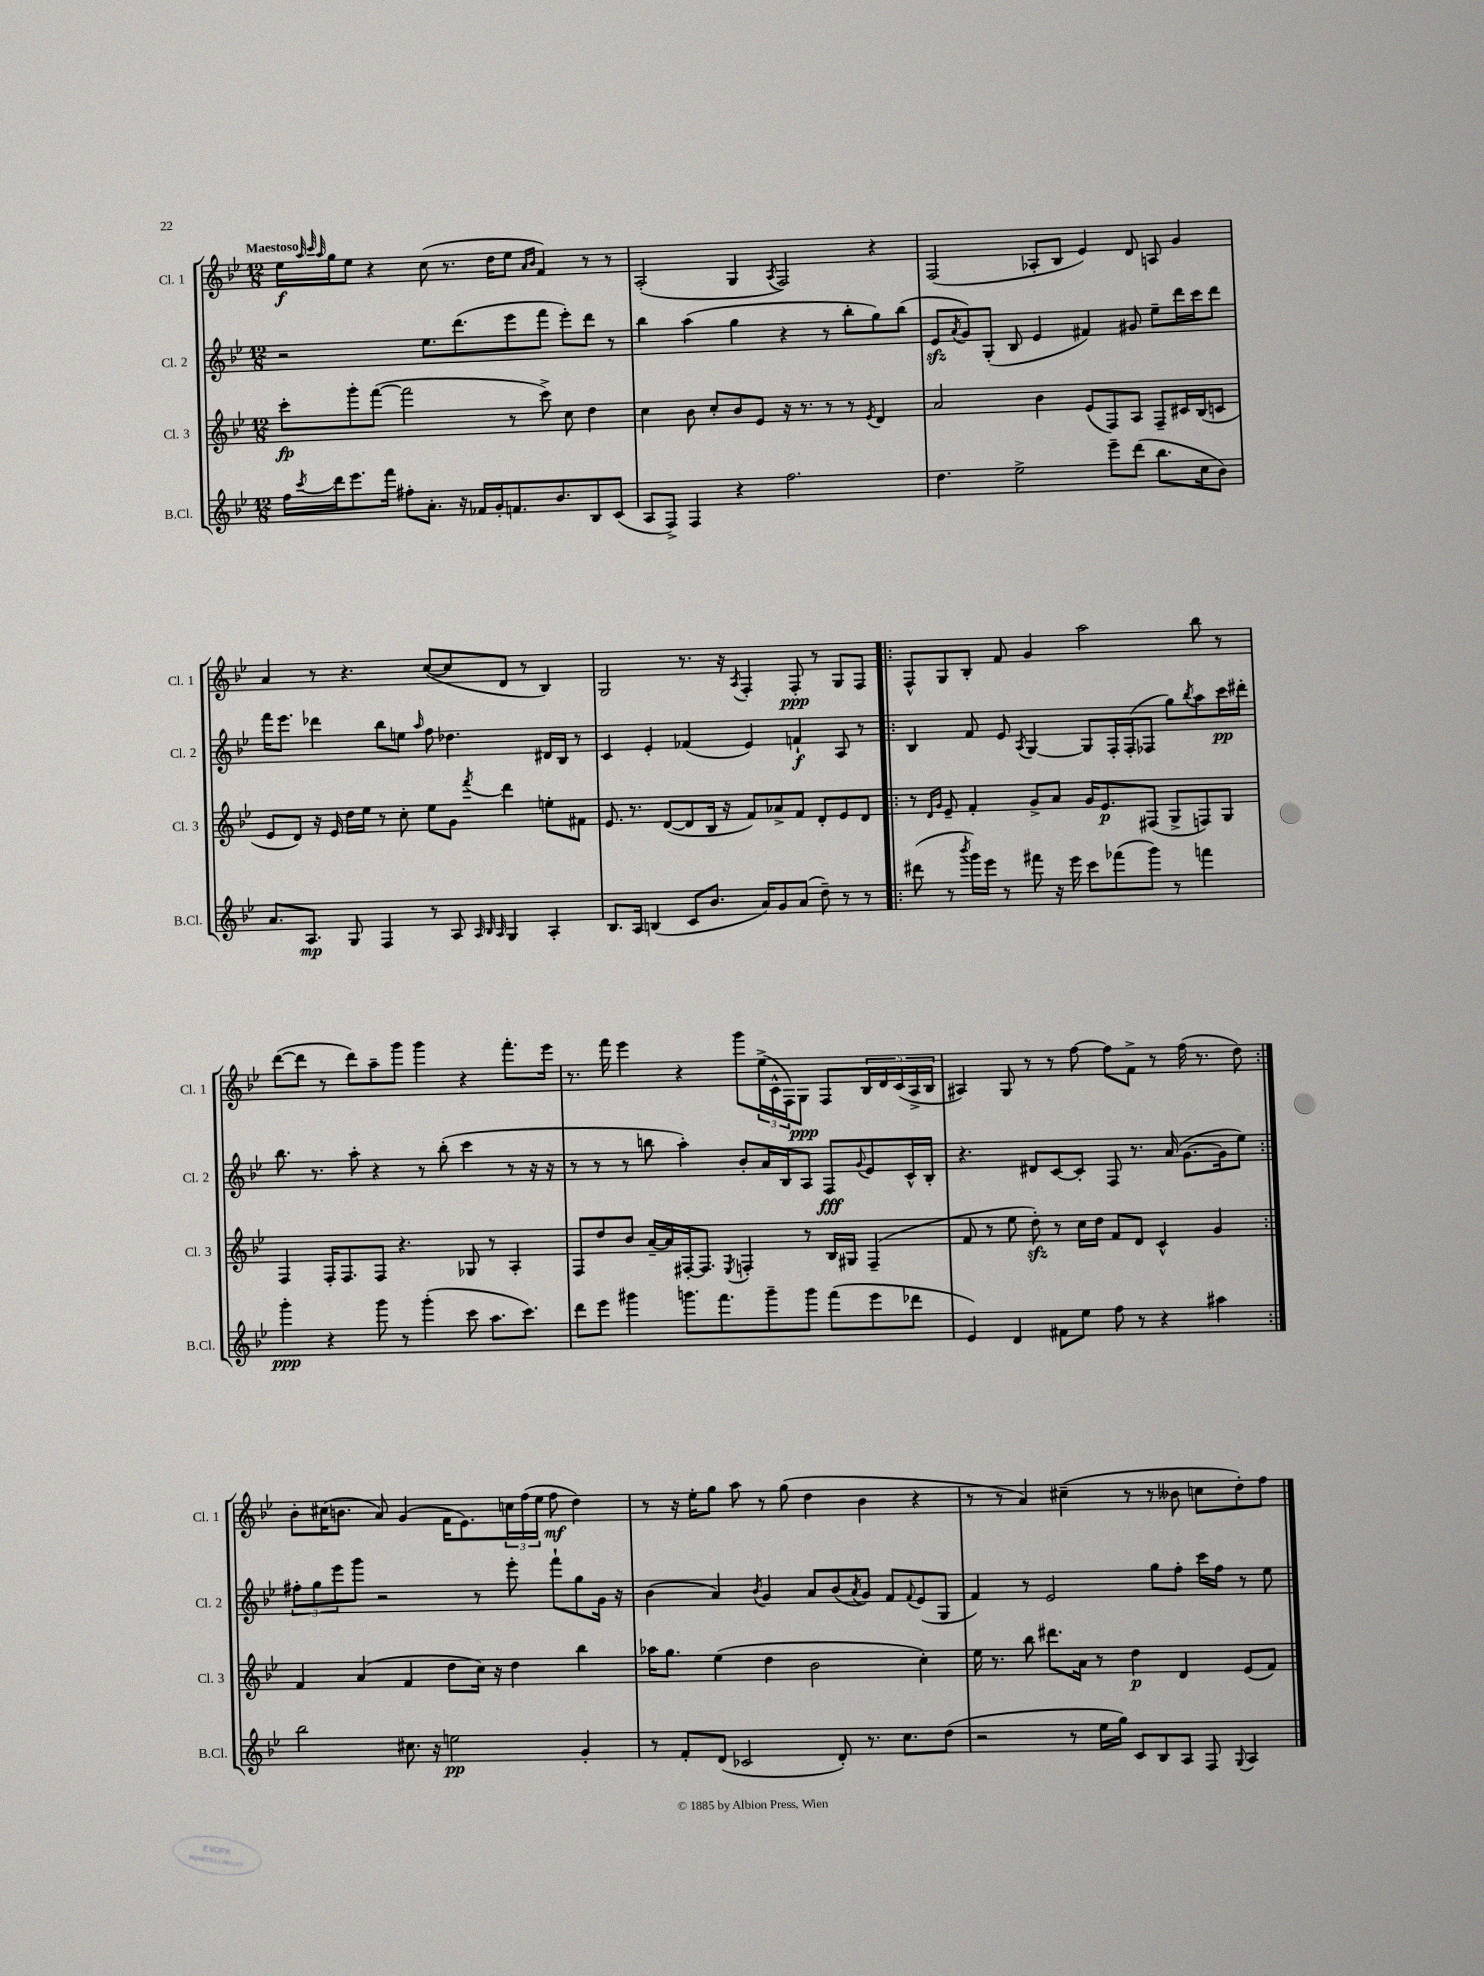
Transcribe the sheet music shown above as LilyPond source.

<<
\new StaffGroup <<
\new Staff = "s0" \with { instrumentName = "Cl. 1" shortInstrumentName = "Cl. 1" } {
    \clef treble \key bes \major \numericTimeSignature \time 12/8 \tempo "Maestoso"
    ees''16\f \grace { a''32 c'''32 a''32 } g''16 ees''8 r4 c''8( r8. d''16 ees''8 \grace { a'16 bes'16 } f'4) r8 r8 |
    a2-.( g4 \acciaccatura { a8 } f2) r4 |
    f2( aes8-. bes8 ees'4) d'8 a8 g'4 |
    a'4 r8 r4. c''8~( c''8 d'8 r8 bes4) |
    g2 r8. r16 \acciaccatura { a8 } f4-. f8-.\ppp r8 g8 f8 |
    \repeat volta 2 { f8-^ g8 bes8-. f'8 g'4 a''2 bes''8 r8 |
    d'''8~( d'''8 r8 d'''8) a''8-- g'''8 g'''4 r4 f'''8.-. ees'''16 |
    r8. f'''16 ees'''4 r4 g'''8 \tuplet 3/2 { ees''16->( c'16-^ f16) } g8\ppp f8 \tuplet 5/4 { bes16 d'16 c'16( a16-> bes16 } |
    ais4) g8 r8 r8 f''8~ f''8 f'8-> r8 f''16( r8. d''8) | }
    bes'8-. cis''16( b'8. a'8) g'4( f'16 ees'8.) \tuplet 3/2 { c''16 f''16( ees''16 } f''8\mf d''4) |
    r8 r16 ees''16-. g''8 a''8 r8 g''8( d''4 bes'4 r4 |
    r8 r8 a'4) cis''4--( r8 r8 beses'8 c''8 d''8-.) f''8 \bar "|." |
}
\new Staff = "s1" \with { instrumentName = "Cl. 2" shortInstrumentName = "Cl. 2" } {
    \clef treble \key bes \major \numericTimeSignature \time 12/8
    r2 ees''8. d'''8.( ees'''8 f'''8 ees'''8-.) d'''8 r8 |
    bes''4 a''4( g''4 r4 r8 bes''8-. g''8) bes''8( |
    ees'8\sfz \acciaccatura { a'8 } g'8) g8-.( bes8 ees'4 fis'4) gis'8 ees''8-- d'''16 c'''16 d'''8 |
    f'''16 ees'''8. des'''4 bes''8 e''8 \grace { a''16 } f''8 des''4. dis'16 bes16 r8 |
    c'4 ees'4-. fes'4( ees'4) f'4-!\f a8 r8 |
    \repeat volta 2 { bes4 f'8 ees'8 \acciaccatura { a8 } g4~ g8 f16-. f16-.( fes8 g''8) \acciaccatura { bes''8 } a''8 c'''16\pp dis'''16-. |
    bes''8. r8. a''8-. r4 r8 bes''8-.( c'''4 r8 r16 r16 |
    r8 r8 r8 b''8 a''4-.) bes'8-. a'16 bes16 a8 f8\fff \appoggiatura { g'8 } ees'8 c'16-^ bes16-. |
    r4. dis'8 c'8~ c'8-. f8 r8. a'16( g'8.~ g'16 ees''8) | }
    \tuplet 3/2 { fis''8-. g''8 ees'''8 } g'''8 r2 r8 ees'''8-. f'''8-! g''8 g'16 r16 |
    bes'4( a'4) \acciaccatura { bes'8 } g'4 a'8 bes'8( \acciaccatura { a'8 } g'8) f'8 \appoggiatura { f'8 } ees'8( g8 |
    f'4) r8 ees'2 g''8 f''8-. c'''16 f''16 r8 ees''8 \bar "|." |
}
\new Staff = "s2" \with { instrumentName = "Cl. 3" shortInstrumentName = "Cl. 3" } {
    \clef treble \key bes \major \numericTimeSignature \time 12/8
    c'''8-.\fp g'''8-. f'''8~( f'''2 r8 c'''8->) c''8 d''4 |
    c''4 bes'8 c''8-. bes'8 ees'8 r16 r8. r8 r8 \acciaccatura { ees'8 } d'4 |
    a'2 bes'4 ees'8( f8) a8 f8-- cis'16 bes16( c'8 |
    ees'8 d'8) r16 ees'16 d''16 ees''16 r8 c''8-. ees''8 g'8 \acciaccatura { f'''8 } d'''4 e''8-. fis'8 |
    ees'8. r8. d'8~( d'8 bes16 r16 f'8) aes'8-> f'8 d'8-. ees'8 d'8 |
    \repeat volta 2 { r8 \grace { d'16 g'16 } ees'8-- f'4-. g'8-> a'8 g'16 ees'8.\p fis8( g8-> f8) g8 |
    f4 f16-. f8. f8 r4. ges8 r8 a4-. |
    f8 d''8 bes'8 a'16~-- a'16 fis16~-. fis8. \acciaccatura { ees8 } f4-. r8 bes16 gis16 f4--( |
    f'8 r8 ees''8 d''8-.\sfz) r8 c''16 d''16 f'8 d'8 c'4-^ g'4 | }
    f'4 a'4( f'4 d''8 c''16) r16 d''4 bes''4 |
    aes''16 g''8. ees''4( d''4 bes'2 c''4-.) |
    ees''16 r8. bes''8 dis'''8. a'16 r8 d''4\p d'4 ees'8( f'8) \bar "|." |
}
\new Staff = "s3" \with { instrumentName = "B.Cl." shortInstrumentName = "B.Cl." } {
    \clef treble \key bes \major \numericTimeSignature \time 12/8
    f''16 \acciaccatura { c'''8 } d'''16 ees'''8. f'''16 fis''8-. a'8.-. r16 fes'16 g'16-. f'8. bes'8. bes8 c'8( |
    a8 f8->) f4 r4 f''2. |
    d''4. ees''2-> ees'''8-- d'''8( bes''8. c''16 bes'8) |
    a'8. a8.\mp g8 f4 r8 a8 \grace { a32 bes32 a32 } g4 a4-. |
    bes8. a16 b4( c'8 bes'8. a'16) g'8 a'8( d''8--) r8 r8 |
    \repeat volta 2 { dis'''8( r8 \acciaccatura { bes'''8 } g'''16) ees'''16 r8 fis'''8 r16 ees'''16 c'''8 fes'''8( g'''8) r8 f'''4 |
    g'''4-.\ppp r4 g'''8 r8 g'''4-.( c'''8 a''8. c'''8.) |
    d'''8 ees'''8 gis'''4 g'''8. f'''8. g'''8-- g'''8 f'''8( ees'''8 des'''8 |
    ees'4) d'4 fis'8 ees''8 f''8 r8 r4 ais''4 | }
    bes''2 cis''8. r16 e''2\pp g'4-. |
    r8 f'8-. d'8( ces'2 d'8-.) r8. c''8. d''8( |
    r2 r8 ees''16 g''16) c'8 bes8 a8 f8 \appoggiatura { g8 } a4 \bar "|." |
}
>>
>>
\layout { \context { \Score \remove "Bar_number_engraver" } }
